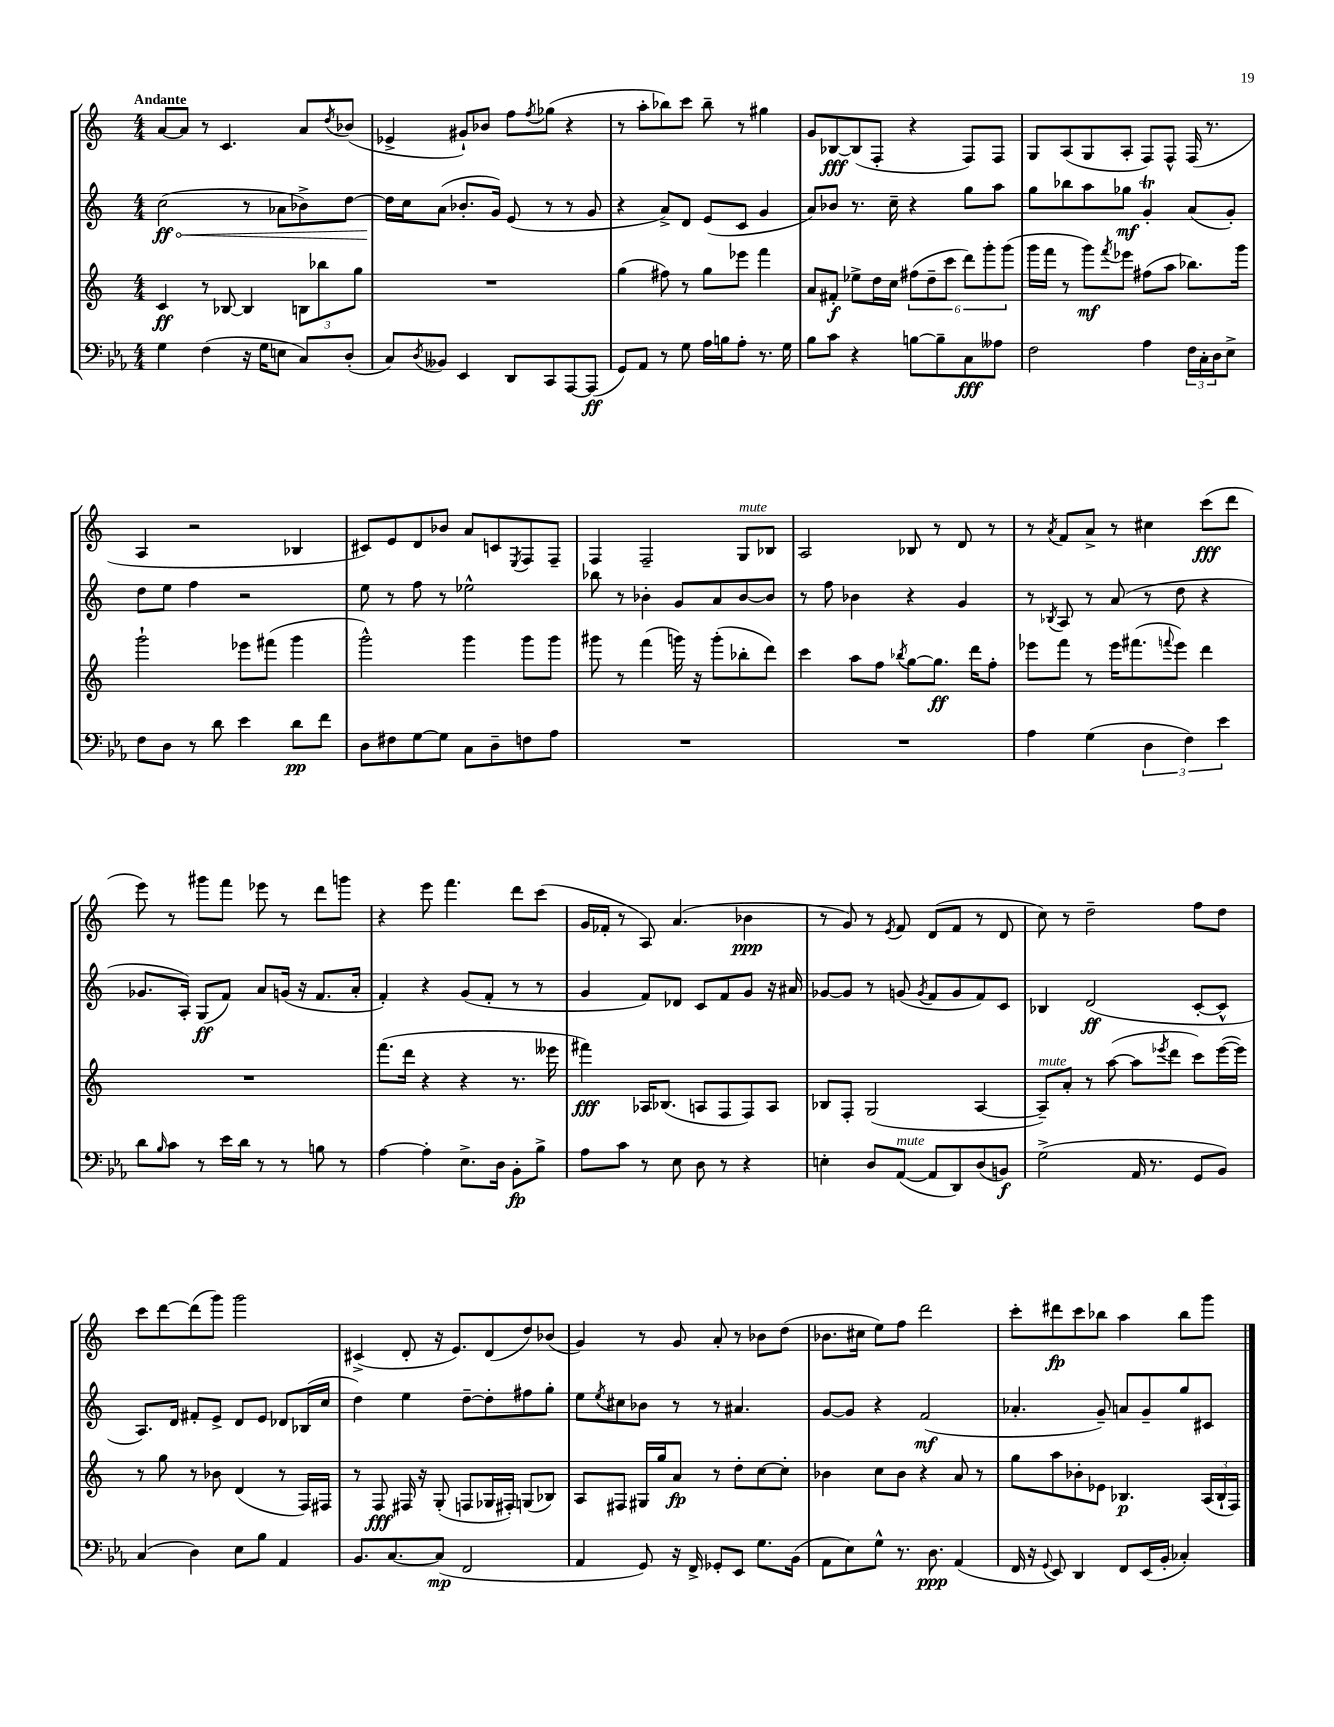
<<
\new StaffGroup <<
\new Staff = "s0" {
    \clef treble \key c \major \numericTimeSignature \time 4/4 \tempo "Andante"
    a'8~ a'8 r8 c'4. a'8 \acciaccatura { d''8 } bes'8( |
    ees'4-> gis'8-!) bes'8 f''8 \acciaccatura { f''8 } ges''8( r4 |
    r8 a''8-. bes''8) c'''8 bes''8-- r8 gis''4 |
    g'8 bes8~\fff bes8( f8-. r4 f8) f8 |
    g8 a8( g8 a8-. f8) f8-^ f16( r8. |
    a4 r2 bes4 |
    cis'8) e'8 d'8 bes'8 a'8 c'8 \acciaccatura { e8 } f8 f8-- |
    f4 f2-- g8^\markup { \italic "mute" } bes8 |
    a2 bes8 r8 d'8 r8 |
    r8 \acciaccatura { a'8 } f'8 a'8-> r8 cis''4 c'''8\fff( d'''8 |
    e'''8) r8 gis'''8 f'''8 ees'''8 r8 d'''8 g'''8 |
    r4 e'''8 f'''4. d'''8 c'''8( |
    g'16 fes'16-. r8 a8) a'4.( bes'4\ppp |
    r8 g'8) r8 \acciaccatura { e'8 } f'8 d'8( f'8 r8 d'8 |
    c''8) r8 d''2-- f''8 d''8 |
    c'''8 d'''8~ d'''8( g'''8) g'''2 |
    cis'4->( d'8-. r16 e'8.) d'8( d''8) bes'8( |
    g'4) r8 g'8 a'8-. r8 bes'8 d''8( |
    bes'8. cis''16 e''8) f''8 d'''2 |
    c'''8-. dis'''8\fp c'''8 bes''8 a''4 bes''8 g'''8 \bar "|." |
}
\new Staff = "s1" {
    \clef treble \key c \major \numericTimeSignature \time 4/4
    \once \override Hairpin.circled-tip = ##t c''2\ff\<( r8 aes'8 bes'8->) d''8~ |
    d''16\! c''16 a'8( bes'8.-. g'16) e'8( r8 r8 g'8 |
    r4 a'8->) d'8 e'8( c'8 g'4 |
    a'8) bes'8 r8. c''16-- r4 g''8 a''8 |
    g''8 bes''8 a''8 ges''8\mf g'4-.\trill a'8( g'8-.) |
    d''8 e''8 f''4 r2 |
    e''8 r8 f''8 r8 ees''2-^ |
    bes''8 r8 bes'4-. g'8 a'8 bes'8~ bes'8 |
    r8 f''8 bes'4 r4 g'4 |
    r8 \acciaccatura { bes8 } a8 r8 a'8( r8 d''8 r4 |
    ges'8. a16-.) g8\ff( f'8) a'8 g'16( r16 f'8. a'16-. |
    f'4-.) r4 g'8( f'8-. r8 r8 |
    g'4 f'8) des'8 c'8 f'8 g'8 r16 ais'16 |
    ges'8~ ges'8 r8 g'8( \acciaccatura { g'8 } f'8 g'8 f'8) c'8 |
    bes4 d'2\ff( c'8~-. c'8-^ |
    a8.) d'16 fis'8-. e'8-> d'8 e'8 des'8 bes16( c''16 |
    d''4) e''4 d''8~-- d''8-. fis''8 g''8-. |
    e''8 \acciaccatura { e''8 } cis''8 bes'8 r8 r8 ais'4. |
    g'8~ g'8 r4 f'2\mf( |
    aes'4.-. g'8--) a'8 g'8-- g''8 cis'8 \bar "|." |
}
\new Staff = "s2" {
    \clef treble \key c \major \numericTimeSignature \time 4/4
    c'4\ff r8 bes8~ bes4 \tuplet 3/2 { b8 bes''8 g''8 } |
    R1 |
    g''4( fis''8) r8 g''8 ees'''8 f'''4 |
    a'8 fis'8-.\f ees''8-> d''16 c''16 \tuplet 6/4 { fis''8( d''8-- c'''8 d'''8) g'''8-. g'''8( } |
    g'''16 f'''16 r8 g'''8\mf) \acciaccatura { f'''8 } ees'''8 fis''8( a''8 bes''8.) g'''16 |
    g'''2-! ees'''8 fis'''8( g'''4 |
    g'''2-^) g'''4 g'''8 g'''8 |
    gis'''8 r8 f'''4( g'''16) r16 g'''8-.( bes''8-. d'''8) |
    c'''4 a''8 f''8 \acciaccatura { bes''8 } g''8~ g''8.\ff d'''16 f''8-. |
    ees'''8 f'''8 r8 ees'''16 fis'''8.( \appoggiatura { f'''8 } ees'''8) d'''4 |
    R1 |
    f'''8.( d'''16 r4 r4 r8. eeses'''16 |
    fis'''4\fff) aes16 bes8.( a8 f8 f8) a8 |
    bes8 f8-. g2( a4~ |
    a8--^\markup { \italic "mute" }) a'8-. r8 a''8~( a''8 \acciaccatura { ees'''8 } d'''8 c'''8) ees'''16~( ees'''16) |
    r8 g''8 r8 bes'8 d'4( r8 f16) fis16 |
    r8 f8\fff fis16 r16 g8-.( f8 ges16 fis16-.) g8( bes8) |
    a8 fis8 gis16 g''16 a'8\fp r8 d''8-. c''8~ c''8-. |
    bes'4 c''8 bes'8 r4 a'8 r8 |
    g''8 a''8 bes'8-. ees'8 bes4.\p \tuplet 3/2 { a16( bes16-! f16) } \bar "|." |
}
\new Staff = "s3" {
    \clef bass \key ees \major \numericTimeSignature \time 4/4
    g4 f4( r16 g16 e8 c8) d8-.( |
    c8) \acciaccatura { d8 } beses,8 ees,4 d,8 c,8 aes,,8~ aes,,8\ff( |
    g,8) aes,8 r8 g8 aes16 b16 aes8-. r8. g16 |
    bes8 c'8 r4 b8~ b8-- c8\fff aeses8 |
    f2 aes4 \tuplet 3/2 { f16 c16-. d16 } ees8-> |
    f8 d8 r8 d'8 ees'4 d'8\pp f'8 |
    d8 fis8 g8~ g8 c8 d8-- f8 aes8 |
    R1 |
    R1 |
    aes4 g4( \tuplet 3/2 { d4 f4) ees'4 } |
    d'8 \grace { bes16 } c'8 r8 ees'16 d'16 r8 r8 b8 r8 |
    aes4~ aes4-. ees8.-> d16 bes,8-.\fp bes8-> |
    aes8 c'8 r8 ees8 d8 r8 r4 |
    e4-. d8 aes,8~^\markup { \italic "mute" }( aes,8 d,8) d8( b,8\f) |
    g2->( aes,16 r8. g,8 bes,8) |
    c4( d4) ees8 bes8 aes,4 |
    bes,8. c8.~ c8\mp( f,2 |
    aes,4 g,8) r16 f,16-> ges,8-. ees,8 g8. bes,16( |
    aes,8 ees8) g8-^ r8. d8.\ppp aes,4( |
    f,16 r16 \appoggiatura { g,8 } ees,8) d,4 f,8 ees,16( bes,16-. ces4-.) \bar "|." |
}
>>
>>
\layout { \context { \Score \remove "Bar_number_engraver" } }
